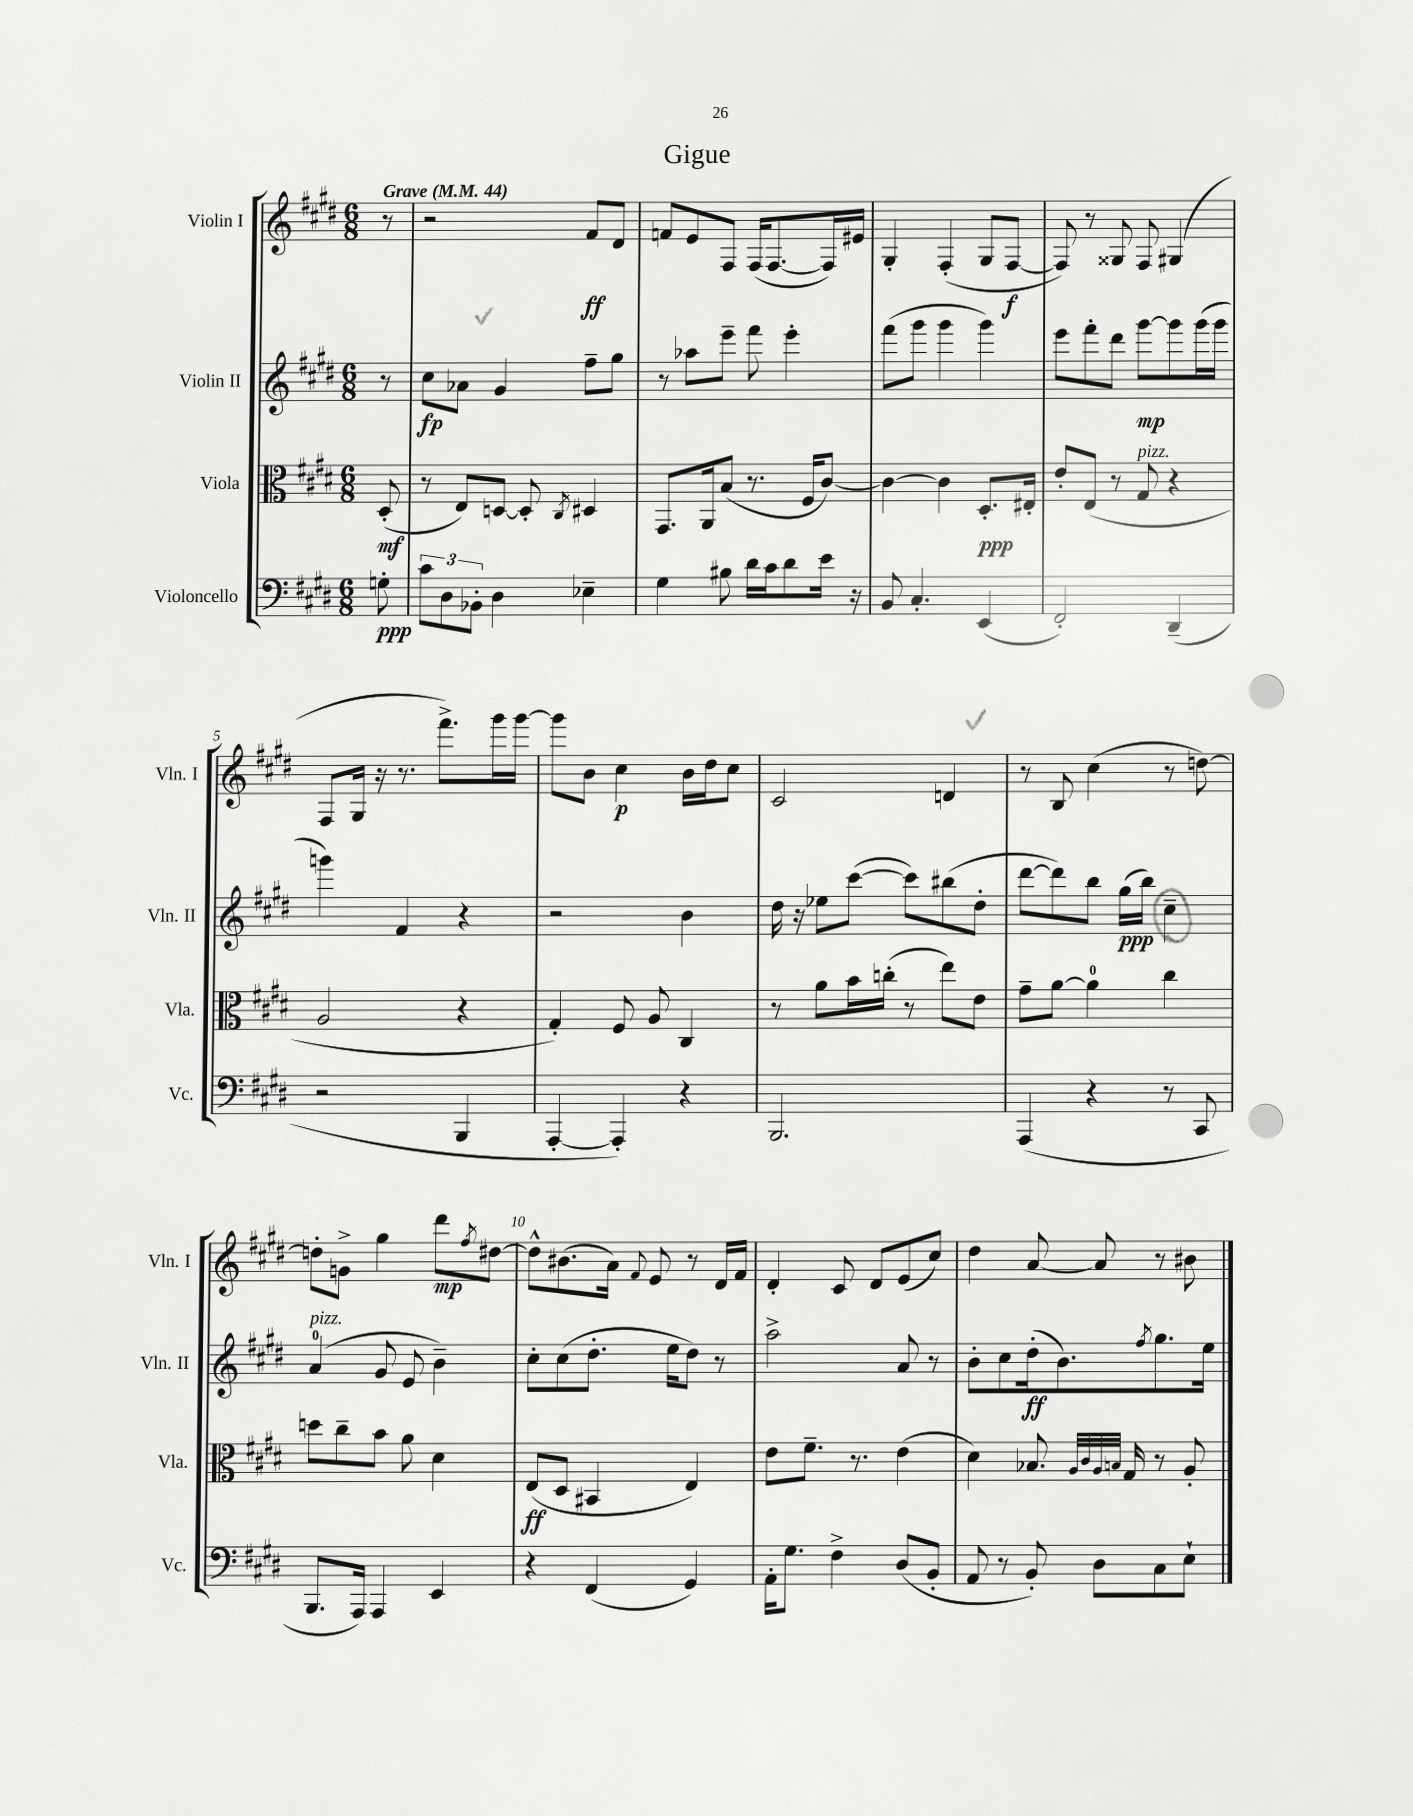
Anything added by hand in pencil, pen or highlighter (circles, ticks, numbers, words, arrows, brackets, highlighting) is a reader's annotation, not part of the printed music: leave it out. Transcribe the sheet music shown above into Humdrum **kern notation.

**kern	**kern	**kern	**kern
*staff4	*staff3	*staff2	*staff1
*clefF4	*clefC3	*clefG2	*clefG2
*k[f#c#g#d#]	*k[f#c#g#d#]	*k[f#c#g#d#]	*k[f#c#g#d#]
*M6/8	*M6/8	*M6/8	*M6/8
*MM44	*MM44	*MM44	*MM44
8G'\	(8D#'/	8r	8r
=	=	=	=
12c#\L	8r	8cc#\L	2r
12D#\	.	.	.
.	8E/L)	8a-\J	.
12BB-'\J	.	.	.
4D#\	[8D/J	4g#/	.
.	8D'/]	.	.
.	8qC#/	.	.
4E-~\	4D#/	8ff#~\L	8f#/L
.	.	8gg#\J	8d#/J
=	=	=	=
4G#\	8.GG#/L	8r	8f/L
.	.	8aa-\L	8e/
.	16AA/k	.	.
8B#\	(8B/J	8eee~\J	8F#/J
16d#\LL	8.r	8fff#\	(16F#/LK
16c#\J	.	.	[8.F#/
8d#\	.	4eee'\	.
.	16F#/LK	.	.
16e\Jk	[8c#/J)	.	16F#/]L)
16r	.	.	16e#/JJ
=	=	=	=
8BB/	4c#\_	(8fff#\L	4G#'/
4.C#'/	.	8ggg#\J	.
.	4c#\]	4ggg#\	(4F#'/
(4EE/	8.D#'/L	4ggg#\)	8G#/L
.	.	.	[8F#/J
.	16E#'/Jk	.	.
=	=	=	=
2FF#'/)	8e'/L	8eee\L	8F#/])
.	(8E/J	8fff#'\	8r
.	8r	8ddd#\J	8G##/
.	8G#/	[8ggg#\L	8F#/
(4DD#~/	4r	8ggg#\]	(4G#/
.	.	(16ggg#\L	.
.	.	16ggg#\JJ	.
=	=	=	=
2r	2A/	4ggg\)	8F#/L
.	.	.	16G#/Jk
.	.	.	16r
.	.	4f#/	8.r
.	.	.	8.fff#^\L)
4BBB/	4r	4r	.
.	.	.	16ggg#\L
.	.	.	[16ggg#\JJ
=	=	=	=
[4AAA'/	4G#'/)	2r	8ggg#\]L
.	.	.	8b\J
4AAA'/])	8F#/	.	4cc#\
.	8A/	.	.
4r	4C#/	4b\	16b\LL
.	.	.	16dd#\J
.	.	.	8cc#\J
=	=	=	=
2.BBB/	8r	16dd#\	2c#/
.	.	16r	.
.	8a\L	8ee-\L	.
.	16b\L	([8ccc#\J	.
.	(16cc'\JJ	.	.
.	8r	8ccc#\]L)	.
.	8ee\L)	(8bb#\	4d/
.	8e\J	8dd#'\J	.
=	=	=	=
(4AAA/	8g#~\L	[8ddd#\L	8r
.	[8a\J	8ddd#\])	8B/
4r	4a\]	8bb\J	(4cc#\
.	.	(16gg#\LL	.
.	.	16bb\JJ)	.
8r	4cc#\	4cc#~\	8r
8CC#/	.	.	[8dd\)
=	=	=	=
8.BBB/L	8dd\L	(4a/	8dd'\]L
.	8cc#~\	.	8g^\J
16AAA/Jk)	.	.	.
4AAA/	8b\J	8g#/	4gg#\
.	8a\	8e/	.
4EE/	4d#\	4b~\)	8ddd#\L
.	.	.	8qff#/
.	.	.	[8dd#\J
=	=	=	=
4r	(8E/L	8cc#'\L	8dd#^^\]L
.	8D#/J	(8cc#\	(8.b#\
(4FF#/	4BB#/	8.dd#'\J	.
.	.	.	16a\Jk)
.	.	.	8qqf#/
.	.	.	8e/
.	.	16ee\LK	.
4GG#/)	4E/)	8dd#\J)	8r
.	.	8r	16d#/LL
.	.	.	16f#/JJ
=	=	=	=
16AA'\LK	8e\L	2aa^\	4d#'/
8.G#\J	.	.	.
.	8.f#~\J	.	.
4F#^\	.	.	8c#/
.	8.r	.	.
.	.	.	8d#/L
(8D#/L	(4e\	8a/	(8e/
8BB'/J	.	8r	8cc#/J)
=	=	=	=
8AA/	4d#\)	8b'\L	4dd#\
8r	.	8cc#\	.
8BB'/)	8.B-/	(16dd#'\k	[8a/
.	.	8.b\)	.
8D#\L	.	.	8a/]
.	32qqA/LLL	.	.
.	32qqc#/	.	.
.	32qqA/	.	.
.	32qqB/JJJ	.	.
.	16G#/	.	.
.	.	8qff#/	.
8C#\	8r	8.gg#\	8r
8E`\J	8A'/	.	8b#\
.	.	16ee\Jk	.
==	==	==	==
*-	*-	*-	*-
